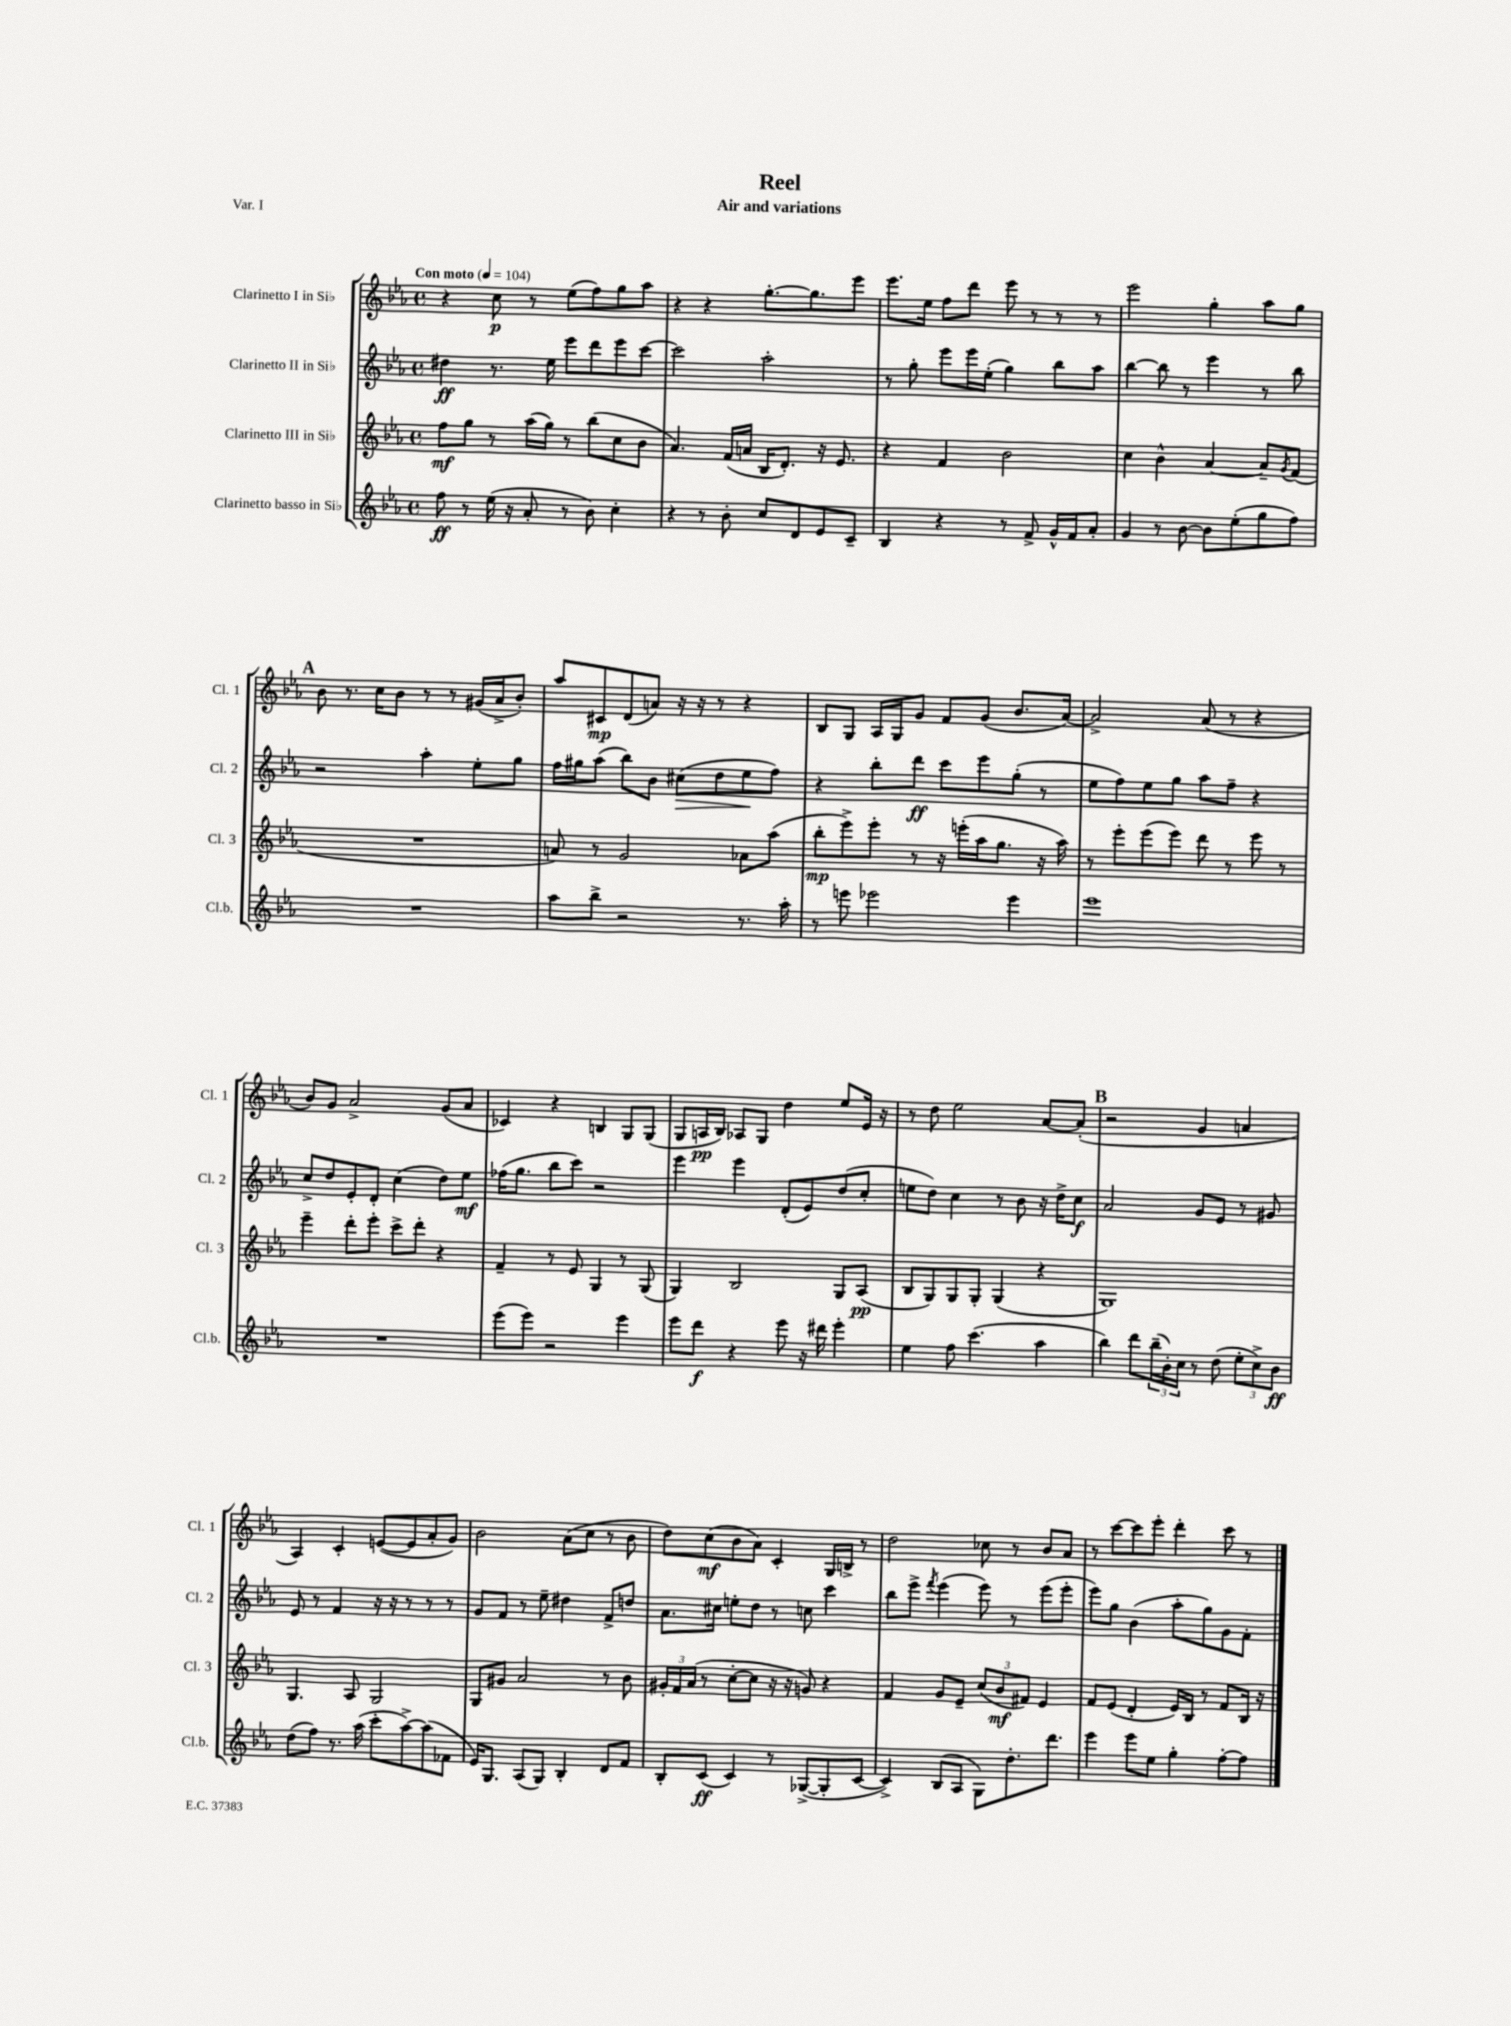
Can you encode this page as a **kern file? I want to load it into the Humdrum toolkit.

**kern	**kern	**kern	**kern
*staff4	*staff3	*staff2	*staff1
*clefG2	*clefG2	*clefG2	*clefG2
*k[b-e-a-]	*k[b-e-a-]	*k[b-e-a-]	*k[b-e-a-]
*M4/4	*M4/4	*M4/4	*M4/4
*met(c)	*met(c)	*met(c)	*met(c)
*MM104	*MM104	*MM104	*MM104
8ff\	8ff\L	4dd#\	4r
8r	8gg\J	.	.
(16ee-\	8r	8.r	8cc\
16r	.	.	.
8a-'/	(16aa-\LL	.	8r
.	16gg\JJ)	16ee-\	.
8r	8r	8eee-\L	(8ee-\L
8b-\)	(8bb-\L	8ddd\	8ff\)
4cc'\	8cc\	8eee-\	8gg\
.	8b-\J	[8ccc\J	8aa-\J
=	=	=	=
4r	4.a-/)	2ccc\]	4r
8r	.	.	4r
8b-'\	(16f/LL	.	.
.	16a/JJ	.	.
8cc/L	16B-/LK	2aa-'\	[8.gg'\L
.	8.d'/J)	.	.
8d/	.	.	.
.	.	.	8.gg\]
8e-/	16r	.	.
.	8.e-/	.	.
8c~/J	.	.	8eee-\J
=	=	=	=
4B-/	4r	8r	8.eee-\L
.	.	8gg'\	.
.	.	.	16ee-\Jk
4r	4f/	8eee-\L	8ff\L
.	.	16eee-\L	8ddd\J
.	.	(16ee-'\JJ	.
8r	2b-\	4gg\)	8eee-\
8f^/	.	.	8r
16g^^/LL	.	8bb-\L	8r
16f/J	.	.	.
8a-'/J	.	8aa-\J	8r
=	=	=	=
4g/	4cc\	[4bb-\	2eee-\
8r	4b-^^\	8bb-\]	.
[8b-\	.	8r	.
8b-\]L	[4a-/	4eee-\	4gg'\
(8ee-'\	.	.	.
8gg\	8a-~/]L	8r	8aa-\L
.	8qg/	.	.
8ff\J)	(8f/J	8bb-\	8gg\J
=	=	=	=
1r	1r	2r	8b-\
.	.	.	8.r
.	.	.	16cc\LK
.	.	.	8b-\J
.	.	4aa-'\	8r
.	.	.	8r
.	.	8ee-'\L	(16g#/LL
.	.	.	16a-^/J
.	.	8gg\J	8b-'/J)
=	=	=	=
8aa-\L	8a/)	16ff\LL	8aa-/L
.	.	16gg#\J	.
8bb-^\J	8r	(8aa-\J	8c#/
2r	2g/	8bb-\L)	(8d/
.	.	8b-\J	8a/J)
.	.	(8cc#\L	16r
.	.	.	16r
.	.	8dd\	8r
8.r	8a-\L	8ee-\	4r
.	(8aa-\J	8ff\J)	.
16aa-'\	.	.	.
=	=	=	=
8r	8bb-'\L	4r	8B-/L
8eee\	8eee-^\)	.	8G/J
2eee-\	8eee-'\J	8bb-'\L	16A-/LL
.	.	.	16G/J
.	8r	8ddd\J	8g/J
.	16r	8ccc\L	8f/L
.	(16eee'\LL	.	.
.	16aa-\J	8eee-\	(8g/J
.	8.gg\J	.	.
4eee-\	.	(8gg'\J	8.b-/L
.	16r	8r	.
.	16aa-\)	.	[16a-/Jk)
=	=	=	=
1eee-	8r	8ee-\L	2a-^/]
.	8eee-'\L	8ff\)	.
.	(8eee-\	8ee-\	.
.	8eee-\J)	8gg\J	.
.	8ddd\	8aa-\L	(8a-/
.	8r	8ff~\J	8r
.	8eee-\	4r	4r
.	8r	.	.
=	=	=	=
1r	4eee-~\	8cc^/L	8b-/L)
.	.	8dd/	8g/J
.	8ddd'\L	8e-'/	2a-^/
.	8eee-'\J	8d'/J	.
.	8ccc^\L	(4cc\	.
.	8ddd'\J	.	.
.	4r	8dd\L)	(8g/L
.	.	8ee-\J	8a-/J
=	=	=	=
(8eee-\L	4f~/	(16ff-\LK	4c-/)
.	.	8.gg\J	.
8eee-\J)	.	.	.
2r	8r	8bb-\L	4r
.	8e-/	8ccc\J)	.
.	4G/	2r	4B/
4eee-\	8r	.	8G/L
.	(8G/	.	(8G/J
=	=	=	=
8eee-\L	4G/)	4eee-\	8G/L
8ddd\J	.	.	16A/L
.	.	.	16B-/JJ)
4r	2B-/	4eee-\	8A-/L
.	.	.	8G/J
8eee-\	.	(8d'/L	4dd\
16r	.	8e-/)	.
16ddd#\	.	.	.
4eee-'\	8G/L	(8dd/	8ee-/L
.	(8A-/J	8cc'/J	16e-/Jk
.	.	.	16r
=	=	=	=
4ee-\	8B-/L	8ee\L	8r
.	8G/)	8dd\J)	8dd\
8ff\	8G/	4cc\	2ee-\
(4.ccc\	8G'/J	.	.
.	(4G/	8r	.
.	.	8b-\	.
4aa-\	4r	16r	[8a-/L
.	.	16dd^\LK	.
.	.	8cc\J	(8a-'/]J
=	=	=	=
4bb-\)	1G)	2a-/	2r
8ddd\L	.	.	.
(24bb-~\L	.	.	.
24b-'\)	.	.	.
24cc\JJ	.	.	.
8r	.	8g/L	4g/
(8dd\	.	8e-/J	.
12ee-'\L	.	8r	4a/
12cc^\)	.	.	.
.	.	8g#/	.
12b-\J	.	.	.
=	=	=	=
(8dd\L	4.G/	8e-/	4A-/)
8ff\J)	.	8r	.
8.r	.	4f/	4c'/
.	8A-/	.	.
(16aa-\	.	.	.
8ccc'\L	2G/	16r	([8e/L
.	.	16r	.
[8aa-^\)	.	8r	8e/]
(8aa-\]	.	8r	8a-'/
8f-\J	.	8r	8g/J)
=	=	=	=
16e-/LK)	8G/L	8g/L	2b-\
8.G/J	.	.	.
.	8g#/J	8f/J	.
(8A-/L	2a-/	8r	.
8G/J)	.	8ee-~\	.
4B-'/	.	4dd#\	(8a-\L
.	.	.	8cc\J
8d/L	8r	8f^/L	8r
8f/J	8b-\	8dd/J	8b-\
=	=	=	=
8B-'/L	24g#'/LL	8.a-\L	8dd\L)
.	24f/	.	.
.	(24a-/JJ	.	.
(8c/J	8r	.	(8cc\
.	.	16cc#\Jk	.
4c/)	[8cc'\L	8ee'\L	8b-\
.	8cc\]J	8dd\J	8a-\J)
8r	16r	8r	4c'/
.	16r	.	.
([8G-^/L	8g/)	8cc\	.
8G-'/]	4r	4ccc\	16G/LL
.	.	.	16B^/JJ
[8c/J	.	.	8r
=	=	=	=
4c^/])	4f/	8bb-\L	2dd\
.	.	8eee-^\J	.
.	.	8qfff/	.
(8B-/L	8g/L	(4eee-\	.
8A-/J	8e-~/J	.	.
8G\L)	(12cc/L	8eee-\)	8cc-\
.	12b-/	.	.
8.dd'\	.	8r	8r
.	12f#/J)	.	.
.	4e-/	(8eee-\L	8b-/L
8.ddd\J	.	.	.
.	.	8eee-'\J	8a-/J
=	=	=	=
4eee-\	8f/L	8eee-\L)	8r
.	(8e-/J	8gg\J	[8ccc\L
8eee-\L	4d'/	(4b-\	8ccc\]
8ee-\J	.	.	8eee-'\J
4gg'\	16e-/LL)	8aa-'\L	4ddd'\
.	16B-/JJ	.	.
.	8r	8gg\)	.
[8ff'\L	8f/L	8g\	8ccc\
8ff\]J	16B-/Jk	8f'\J	8r
.	16r	.	.
==	==	==	==
*-	*-	*-	*-
